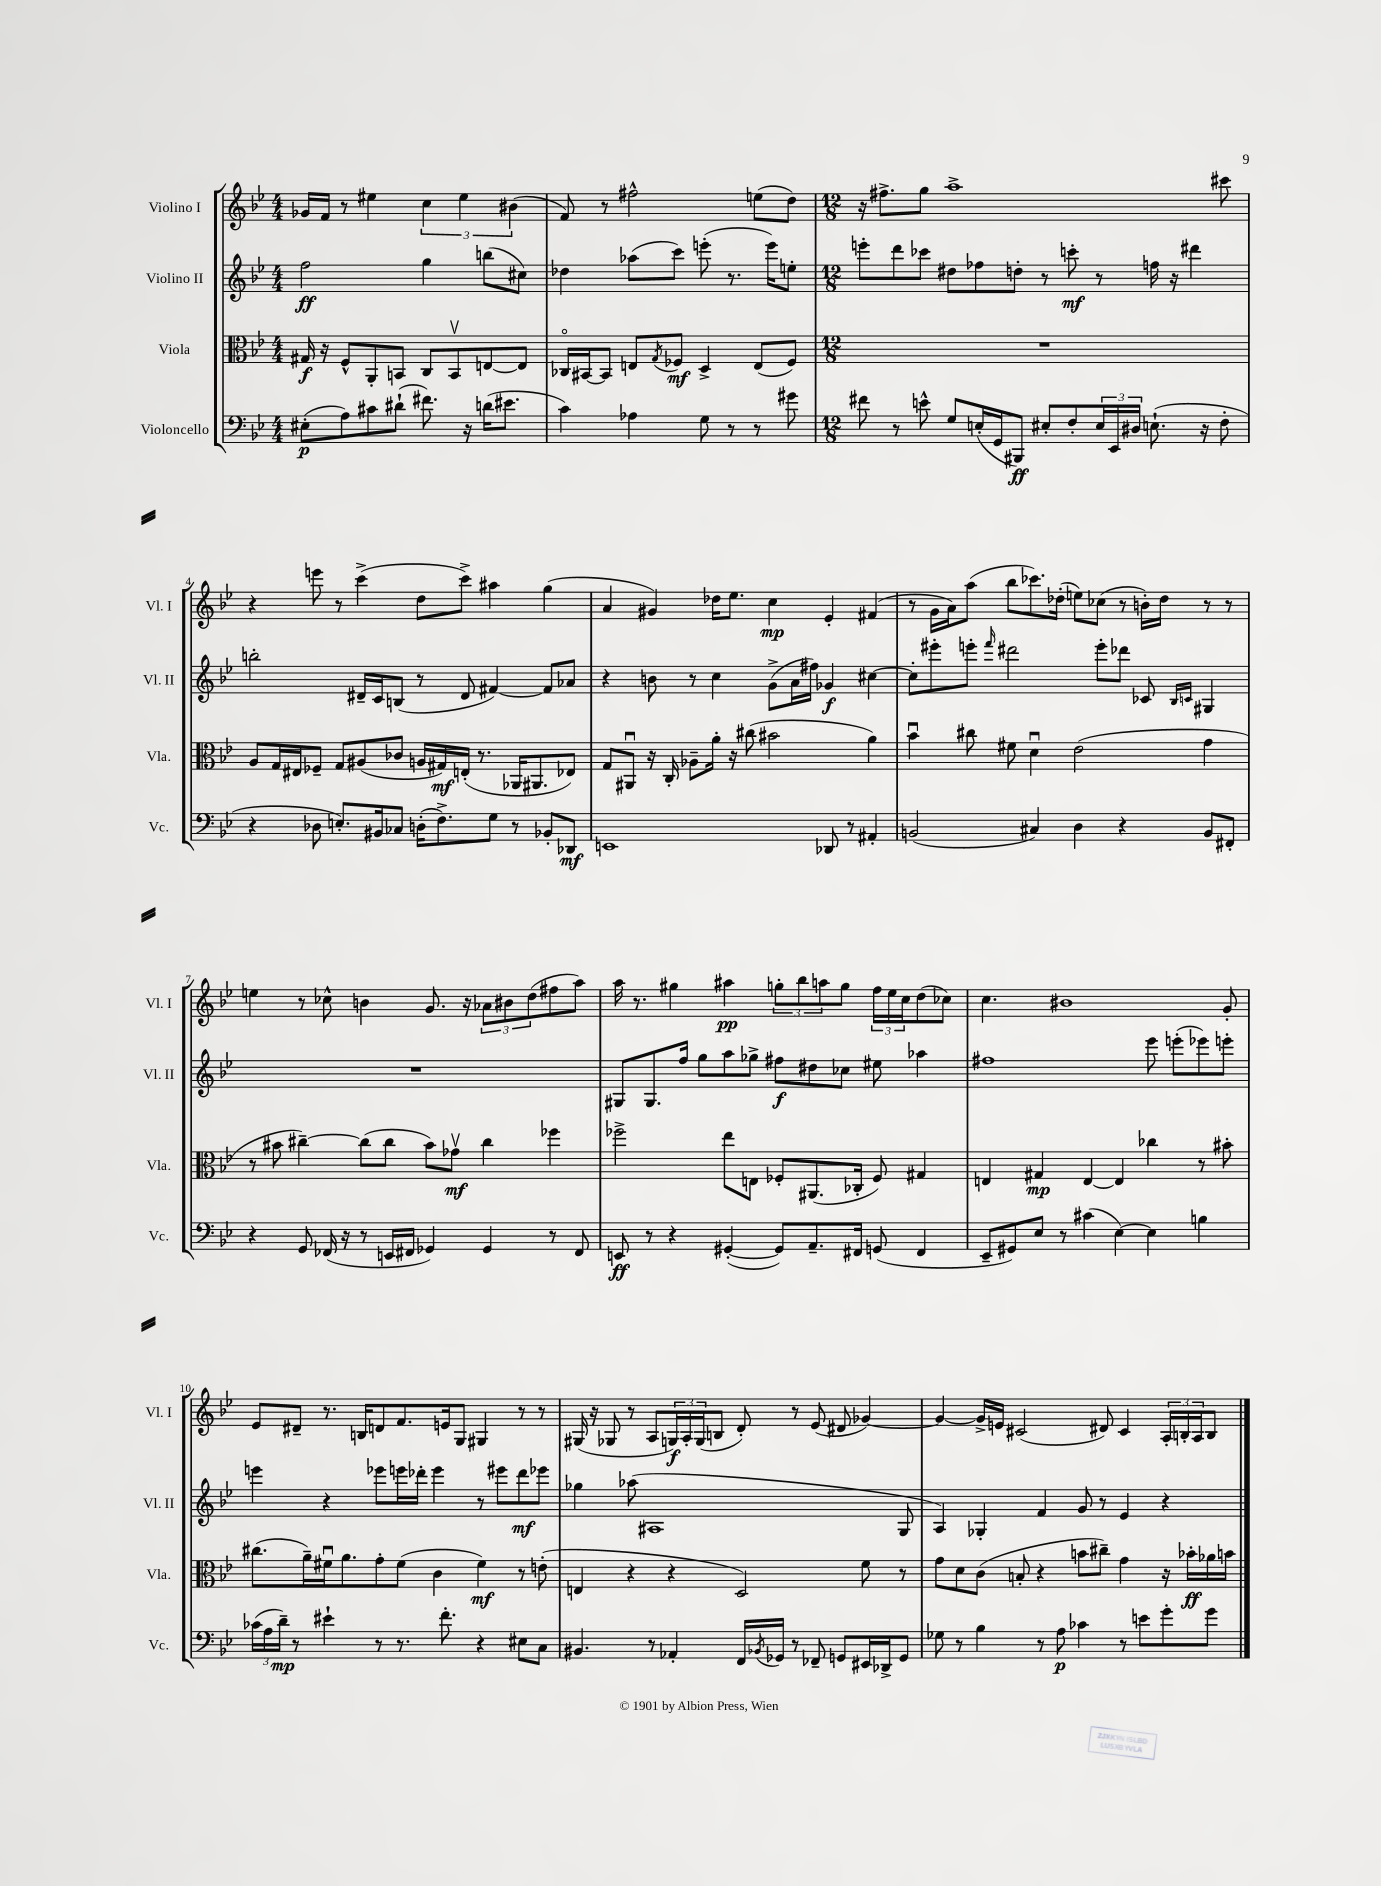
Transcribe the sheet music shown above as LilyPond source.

<<
\new StaffGroup <<
\new Staff = "s0" \with { instrumentName = "Violino I" shortInstrumentName = "Vl. I" } {
    \clef treble \key bes \major \numericTimeSignature \time 4/4
    ges'16 f'16 r8 eis''4 \tuplet 3/2 { c''4 eis''4 bis'4( } |
    f'8) r8 fis''2-^ e''8( d''8) |
    \numericTimeSignature \time 12/8 r16 fis''8.-> g''8 a''1-> cis'''8 |
    r4 e'''8 r8 c'''4->( d''8 c'''8->) ais''4 g''4( |
    a'4 gis'4) des''16 ees''8. c''4\mp ees'4-. fis'4( |
    r8 g'16 a'16) a''8( bes''8 ces'''8.) des''16-.( e''8) ces''8( r8 b'16-.) des''16 r8 r8 |
    e''4 r8 ces''8-^ b'4 g'8. r16 \tuplet 3/2 { aes'8 bis'8 d''8( } fis''8 a''8) |
    a''16 r8. gis''4 ais''4\pp \tuplet 3/2 { g''8-. bes''8 a''8 } g''8 \tuplet 3/2 { f''16 ees''16 c''16 } d''8( ces''8) |
    c''4. bis'1 g'8-. |
    ees'8 dis'8-- r8. b16 d'8 f'8. e'16 g8 gis4 r8 r8 |
    gis16( r16 ges8 r8 a8 \tuplet 3/2 { g16\f) a16-. g16( } b8 d'8-.) r8 ees'8( dis'8 ges'4~) |
    ges'4~ ges'16-> e'16 cis'2( dis'8) cis'4 \tuplet 3/2 { a16-. b16-. a16 } b8 \bar "|." |
}
\new Staff = "s1" \with { instrumentName = "Violino II" shortInstrumentName = "Vl. II" } {
    \clef treble \key bes \major \numericTimeSignature \time 4/4
    f''2\ff g''4 b''8( cis''8) |
    des''4 aes''8( c'''8) e'''8-.( r8. e'''16) e''8-. |
    \numericTimeSignature \time 12/8 e'''8-. d'''8 ces'''8 dis''8 fes''8 d''8-. r8 c'''8-.\mf r8 f''16 r16 dis'''4 |
    b''2-. dis'16-- c'16 b8( r8 dis'8 fis'4~) fis'8 aes'8 |
    r4 b'8 r8 c''4 g'8->( a'16 fis''16) ges'4\f cis''4~ |
    cis''8-. eis'''8-. e'''8-. \grace { f'''16 } dis'''2 e'''8-. des'''8 ces'8 \grace { bes16 c'16 } gis4 |
    R1. |
    gis8 gis8. f''16 g''8 a''8 ges''8-> fis''8\f dis''8 ces''8 eis''8 aes''4 |
    fis''1 ees'''8 e'''8-.( ees'''8) e'''8-. |
    e'''4 r4 ees'''8 e'''16 des'''16-. e'''4 r8 eis'''8 des'''8\mf ees'''8 |
    ges''4 aes''8( ais1 g8 |
    a4) ges4-. f'4 g'8 r8 ees'4 r4 \bar "|." |
}
\new Staff = "s2" \with { instrumentName = "Viola" shortInstrumentName = "Vla." } {
    \clef alto \key bes \major \numericTimeSignature \time 4/4
    gis16\f r16 f8-^ a,8-. b,8 c8 b,8\upbow e8~ e8 |
    ces16\flageolet bis,16~ bis,8 e8 \acciaccatura { g8 } fes8\mf d4-> e8( fes8) |
    \numericTimeSignature \time 12/8 R1. |
    a8 g16 eis16 fes8-- g8 ais8( ces'8 a16 gis16\mf) e16-.( r8. aes,16 ais,8. ees8) |
    g8 ais,8\downbow r16 c16-. aes8-- a'16-. r16 cis''8( bis'2 a'4) |
    bes'4\downbow cis''8 fis'8 d'4\downbow ees'2( g'4 |
    r8 bis'8 cis''4~--) cis''8( cis''8 bis'8) ges'8\upbow\mf cis''4 fes''4 |
    fes''2-> ees''8 e8 fes8-. ais,8.( ces16-. fes8) gis4 |
    e4 gis4\mp e4~ e4 ces''4 r8 bis'8-. |
    cis''8.( a'16--) fis'16\downbow a'8. g'8-. fis'8( c'4 fis'4\mf) r8 e'8-.( |
    e4 r4 r4 d2) f'8 r8 |
    g'8 d'8 c'8( b8-. r4 b'8 cis''8--) g'4 r16 bes'16-.\ff aes'16 b'16 \bar "|." |
}
\new Staff = "s3" \with { instrumentName = "Violoncello" shortInstrumentName = "Vc." } {
    \clef bass \key bes \major \numericTimeSignature \time 4/4
    eis8-.\p( a8) cis'8 dis'8-!( fis'8.) r16 d'16( eis'8. |
    c'4) aes4 g8 r8 r8 gis'8 |
    \numericTimeSignature \time 12/8 fis'8 r8 e'8-^ g8 e16-.( g,16 bis,,8\ff) eis8-. f8-. \tuplet 3/2 { eis16 ees,16 dis16 } e8.-!( r16 f8-. |
    r4 des8 e8.-.) bis,16 ces8 d16-.( f8.->) g8 r8 bes,8-. des,8\mf |
    e,1 des,8 r8 ais,4-. |
    b,2( cis4) d4 r4 b,8 fis,8-. |
    r4 g,8 fes,16( r16 r8 e,16 fis,16 ges,4) ges,4 r8 fis,8 |
    e,8\ff r8 r4 gis,4~-.( gis,8) a,8.-- fis,16 g,8( fis,4 |
    ees,8-- gis,8) ees8 r8 cis'4( ees4~) ees4 b4 |
    \tuplet 3/2 { ces'16( a16 d'16--\mp) } r8 eis'4-! r8 r8. f'8.-. r4 eis8 c8 |
    bis,4. r8 aes,4-. f,16 \acciaccatura { bes,8 } ges,16 r8 fes,8-- g,8 eis,16 des,16-> g,8 |
    ges8 r8 bes4 r8 a8\p ces'4 r8 e'8 g'8-. g'8 \bar "|." |
}
>>
>>
